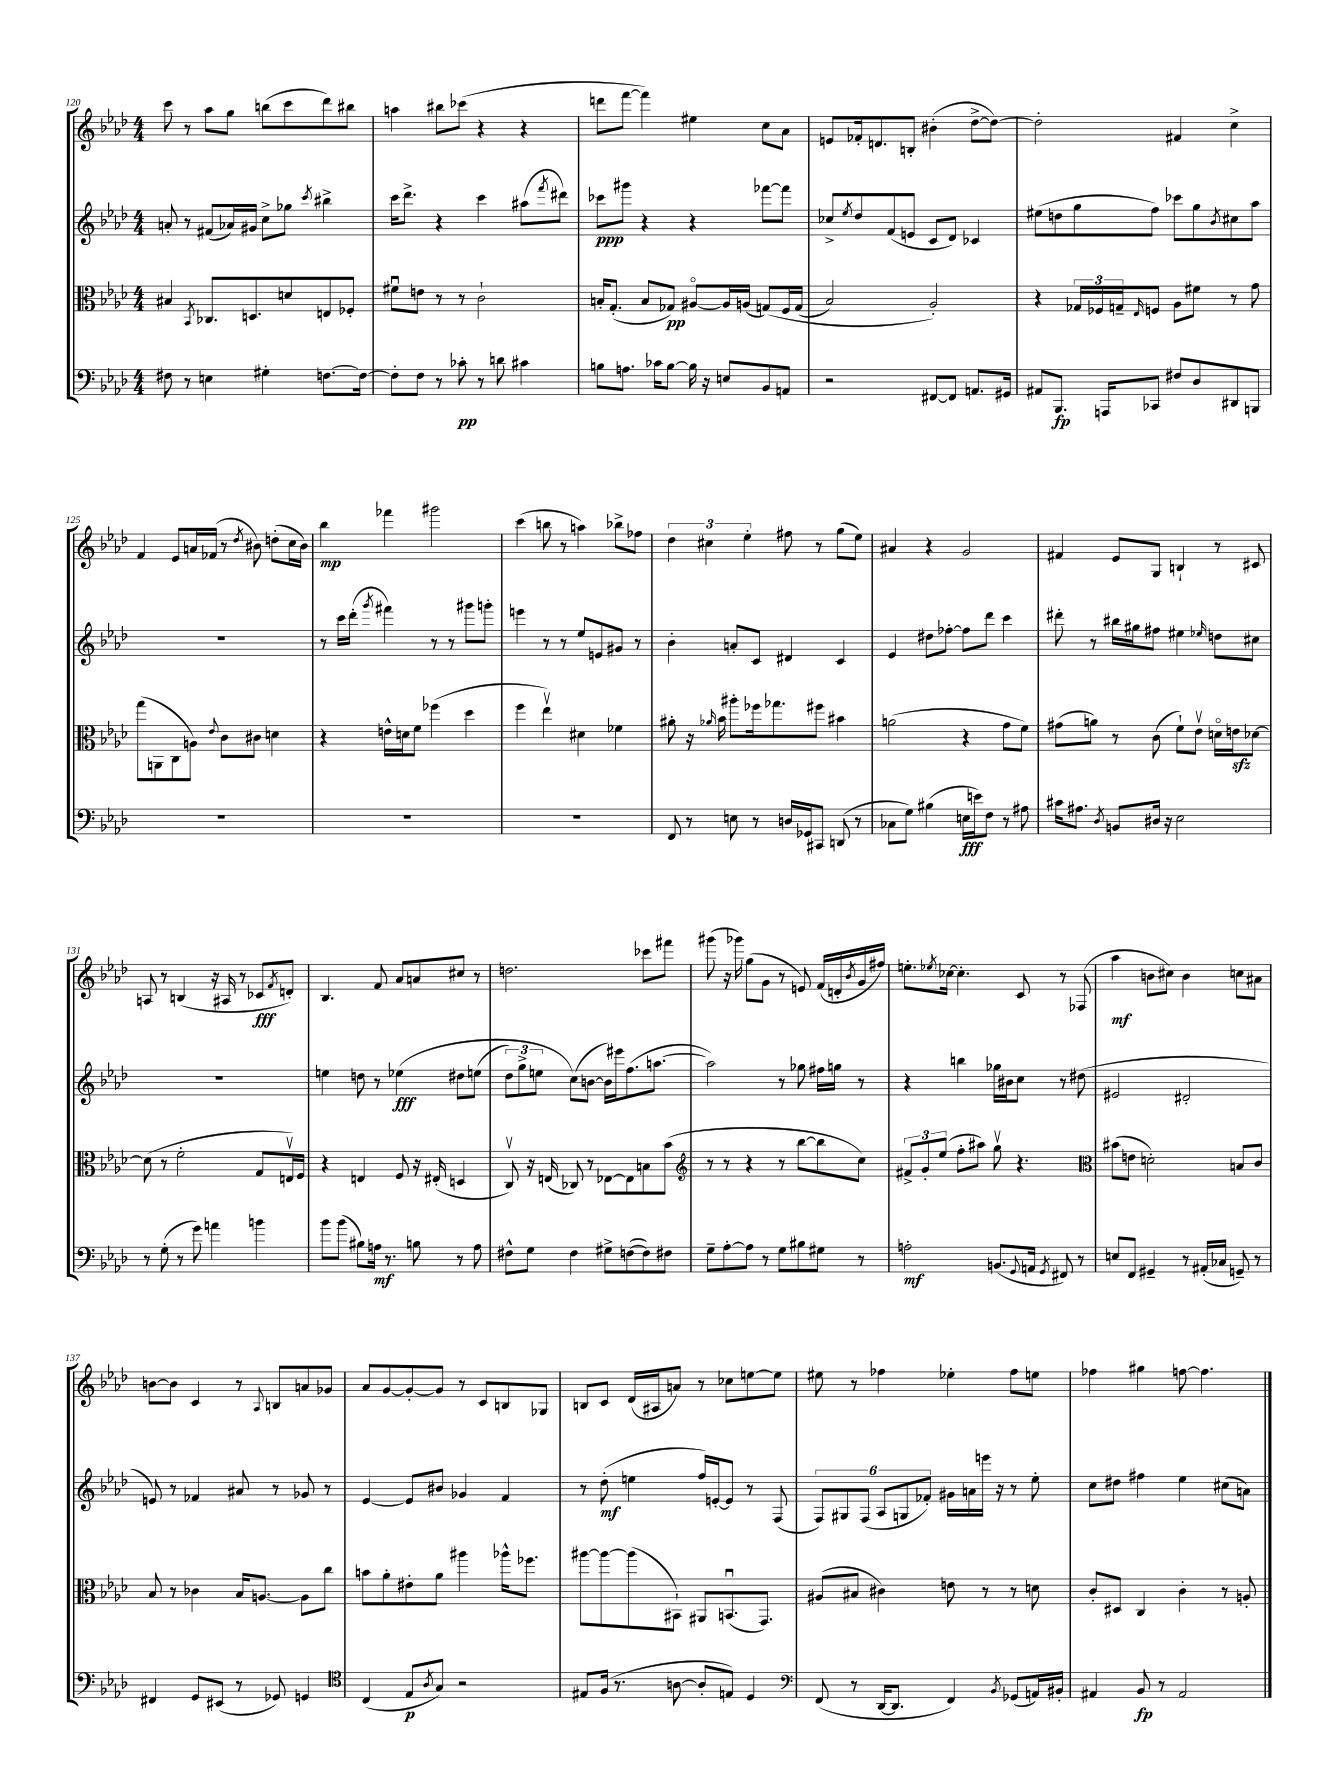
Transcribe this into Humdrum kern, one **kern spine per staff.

**kern	**kern	**kern	**kern
*staff4	*staff3	*staff2	*staff1
*clefF4	*clefC3	*clefG2	*clefG2
*k[b-e-a-d-]	*k[b-e-a-d-]	*k[b-e-a-d-]	*k[b-e-a-d-]
*M4/4	*M4/4	*M4/4	*M4/4
8F#\	4B#/	8a'/	8ccc\
8r	.	8r	8r
.	8qBB-/	.	.
4E\	8.C-/L	(8f#/L	8aa-\L
.	.	16a-/L)	8gg\J
.	8.D/	16g#/JJ	.
4G#'\	.	8cc^\L	(8bb\L
.	8d/	8gg-\J	8ccc\
.	.	8qccc/	.
[8.F\L	8E/	4bb#^\	8ddd-\)
.	8F-'/J	.	8bb#\J
16F\_Jk	.	.	.
=	=	=	=
8F'\]L	8f#u\L	16ccc\LK	4aa\
.	.	8.ddd-^\J	.
8F\J	8e\J	.	.
8r	8r	4r	8bb#\L
8c-'\	8r	.	(8ccc-\J
8r	2c`\	4ccc\	4r
8d\	.	.	.
4c#\	.	(8aa#\L	4r
.	.	8qfff/	.
.	.	8ddd#\J)	.
=	=	=	=
8B\L	16B'/LK	8ccc-\L	8ddd\L
.	(8.G'/J	.	.
8.A\J	.	8ggg#\J	[8fff\J
.	8B/L	4r	4fff\])
16c-\LK	.	.	.
[8B\J	8G-/J)	.	.
16B\]	[8A#o/L	4r	4ee#\
16r	.	.	.
8E/L	16A#/]L	.	.
.	(16A/JJ	.	.
8BB-/	&(8G/L)	[8fff-\L	8cc\L
8AA/J	16F/L	8fff-\]J	8a-\J
.	(16G/JJ	.	.
=	=	=	=
2r	2B-/)	8cc-^/L	8e/L
.	.	8qee-/	.
.	.	8dd-/	16f-'/k
.	.	.	8.d/
.	.	(8f/	.
.	.	8e/J	8B'/J
[8FF#/L	2A-'/&)	8c/L	(4b#'\
8FF#/]J	.	8d-/J)	.
8.AA/L	.	4c-/	[8dd-^\L
.	.	.	8dd-\_J)
16GG#/Jk	.	.	.
=	=	=	=
8AA#/L	4r	(8ee#\L	2dd-'\]
8.BBB-/J	.	8dd\	.
.	24G-/LL	8gg\	.
.	24F-/	.	.
16AAA/LK	.	.	.
.	24G~/J	.	.
.	16qqE-/	.	.
8CC-/J	8F/J	8ff\J)	.
8F#/L	8A-\L	8ccc-\L	4f#/
8D-/	8f#\J	8gg\	.
.	.	8qb-/	.
8DD#/	8r	8cc#\	4cc^\
8BBB/J	8g\	8aa-\J	.
=	=	=	=
1r	(8gg\L	1r	4f/
.	8AA\	.	.
.	8C\	.	8e-/L
.	8A\J)	.	16a/L
.	.	.	(16f-/JJ
.	8qqe-/	.	.
.	8c\L	.	8r
.	.	.	8qdd-/
.	8c#\J	.	8b#\)
.	4d\	.	(8dd'\L
.	.	.	16cc\L
.	.	.	16b#\JJ)
=	=	=	=
1r	4r	8r	4bb-\
.	.	16ccc\LL	.
.	.	(16ddd-'\JJ	.
.	.	8qggg/	.
.	16e^^\LL	4fff#\)	4fff-\
.	16d\J	.	.
.	8f\J	.	.
.	(4ff-\	8r	2ggg#\
.	.	8r	.
.	4dd-\	8ggg#\L	.
.	.	8ggg'\J	.
=	=	=	=
1r	4ff\	4eee\	(4ccc\
.	4ee-v\)	8r	8bb\
.	.	8r	8r
.	4d#\	8ee-/L	4aa\)
.	.	8e/	.
.	4f-\	8g#/J	8bb-^\L
.	.	8r	8ff-\J
=	=	=	=
8FF/	8a#'\	4b-'\	6dd-\
8r	16r	.	.
.	.	.	6cc#\
.	16qqa-/	.	.
.	16b-\	.	.
8E\	8aa#'\L	8a'/L	.
.	.	.	6ee-'\
8r	16ff-\k	8c/J	.
.	8.gg-\	.	.
16D/LL	.	4d#/	8ff#\
16GG-/J	.	.	.
8CC#/J	8ff#\J	.	8r
(8DD/	4b#\	4c/	(8gg\L
8r	.	.	8ee-\J)
=	=	=	=
8C-\L	(2a\	4e-/	4a#/
8G\J)	.	.	.
(4B#\	.	8dd#\L	4r
.	.	[8ff-'\J	.
16E\LL	4r	8ff-\]L	2g/
16e\J)	.	.	.
8F\J	.	8ddd-\J	.
8r	8g\L	4ccc\	.
8A#\	8f\J)	.	.
=	=	=	=
16c#\LK	(8g#\L	8ddd#'\	4f#/
8.A#\J	.	.	.
.	8a\J)	8r	.
8qD-/	.	.	.
8BB/L	8r	16bb#\LL	8e-/L
.	.	16gg#\J	.
16D#/Jk	(8c\	8ff#\J	8G/J
16r	.	.	.
2E-\	8f`\L)	4ee#\	4B`/
.	8e-v\J	.	.
.	.	16qqee-/	.
.	16do\LL	8dd\L	8r
.	16e\J	.	.
.	[8d-\J	8cc#\J	8c#/
=	=	=	=
8r	(8d-\]	1r	8A/
(8G'\	8r	.	8r
8r	2f'\	.	(4B/
8g\)	.	.	.
4a\	.	.	16r
.	.	.	16A#/
.	.	.	8r
4b\	8G/L	.	8c-/L
.	.	.	8qf/
.	16Ev/L)	.	8d'/J)
.	16F/JJ	.	.
=	=	=	=
8b-\L	4r	4ee\	4.B-/
(8b-\J	.	.	.
8B#\L)	4E/	8dd\	.
16A\Jk	.	8r	8f/
8.r	.	.	.
.	8F/	&(4ee-\	8a-/L
8B\	16r	.	8a/
.	(16E#'/	.	.
8r	4D/	8dd#\L	8cc#/J
8A\	.	(8ee\J	8r
=	=	=	=
8F#^^\L	8Cv/)	12dd-\L)	2.dd\
.	.	12gg^\	.
8G\J	16r	.	.
.	.	12ee\J	.
.	(16E/	.	.
4F#\	8C-/)	(8cc\L&)	.
.	8r	[8b\J	.
8G#^\L	[8E-\L	16b\]LL)	.
.	.	16eee#\J	.
([8F\	8E-\]	(8.ff\	.
8F\])	8B\	.	8ccc-\L
.	.	[8.aa\J	.
8F#\J	(8b-\J	.	8fff#\J
=	=	=	=
*	*clefG2	*	*
8G~\L	8r	2aa\])	(8ggg#\
[8A-'\	8r	.	16r
.	.	.	16ggg-\)
8A-\]J	4r	.	(8gg\L
8r	.	.	8g\J
8G\L	8r	8r	8r
8B#\	[8bb-\L	8gg-\	8e/)
8G#\J	8bb-\]	16ff#\LL	(16f/LL
.	.	16gg\JJ	16d'/
.	.	.	8qb-/
8r	8cc\J)	8r	16g/
.	.	.	16ff#/JJ)
=	=	=	=
2A'\	12f#^/L	4r	8.ee'\L
.	12g'/	.	.
.	(12ee-/J	.	.
.	.	.	8qee-/
.	.	.	[16cc-\Jk
.	8ff'\L	4bb\	4.cc-'\]
.	8aa#\J)	.	.
(8.BB/L	8ggv\	16gg-\LL	.
.	.	16b#\J	.
.	4.r	8cc\J	8c/
8qqGG/	.	.	.
16AA/Jk	.	.	.
8qGG/	.	.	.
8FF#/)	.	8r	8r
8r	.	(8dd#\	(8F-/
=	=	=	=
*	*clefC3	*	*
8E/L	(8b#\L	2e#/	4aa-\
8FF/J	8e\J	.	.
4GG#~/	2d'\)	.	8b\L
.	.	.	8cc#\J)
8r	.	2d#'/	4b\
(16AA#'/LL	.	.	.
16C-/JJ	.	.	.
8GG~/)	8B/L	.	8cc\L
8r	8c/J	.	8a#\J
=	=	=	=
4FF#/	8B-/	8e/)	[8b\L
.	8r	8r	8b\]J
8GG/L	4c-\	4f-/	4c/
(8EE#/J	.	.	.
8r	16B-/LK	8a#/	8r
.	[8.A/J	.	.
.	.	.	8qqA-/
8GG-/)	.	8r	8B/L
4GG/	8A\]L	8g-/	8a/
.	8cc\J	8r	8g-/J
=	=	=	=
*clefC4	*	*	*
(4C/	8b\L	[4e-/	8a-/L
.	8a-'\	.	[8g/
8E-/L	8e#'\	8e-/]L	8g'/_
8qA-/	.	.	.
8G/J)	8a-\J	8b#/J	8g/]J
2r	4aa#\	4g-/	8r
.	.	.	8c/L
.	16aa-^^\LK	4f/	8B/
.	8.ff-\J	.	.
.	.	.	8G-/J
=	=	=	=
8E#/L	[8aa#\L	8r	8B/L
(16F/Jk	8aa#\_	(8dd-'\	8c/J
8.r	.	.	.
.	(8aa#\]	4ee\	(16d-/LL
.	.	.	16A#/J
[8A\	8BB#`\J)	.	8a/J)
8A'/]L	8AA#/L	16ff/LL)	8r
.	.	[16e'/J	.
8E/J)	(8.BBu/	8e/]J	8cc-\L
4D-/	.	8r	[8ee\
.	8.GG/J)	.	.
.	.	(8F/	8ee\]J
=	=	=	=
*clefF4	*	*	*
(8FF/	(8A#/L	12F/L)	8ee#\
.	.	12G#/	.
8r	8B#/J	.	8r
.	.	(12F/J	.
[16DD-/LK	4c#\)	12A-/L	4ff-\
8.DD-/]J	.	.	.
.	.	12G/	.
.	.	12f-'/J)	.
4FF/)	8e\	16g#\LL	4ee-'\
.	.	16a\	.
.	8r	16eee\JJ	.
.	.	16r	.
8qBB-/	.	.	.
(8GG-/L	8r	8r	8ff-\L
16AA/L)	8d\	8ee-'\	8ee\J
16BB#'/JJ	.	.	.
=	=	=	=
4AA#/	8c'/L	8cc\L	4ff-\
.	8D#/J	8dd#\J	.
8BB-/	4C/	4ff#\	4gg#\
8r	.	.	.
2AA#/	4c'\	4ee-\	[8ff\
.	.	.	4.ff\]
.	8r	(8cc#\L	.
.	8A'/	8a\J)	.
==	==	==	==
*-	*-	*-	*-
